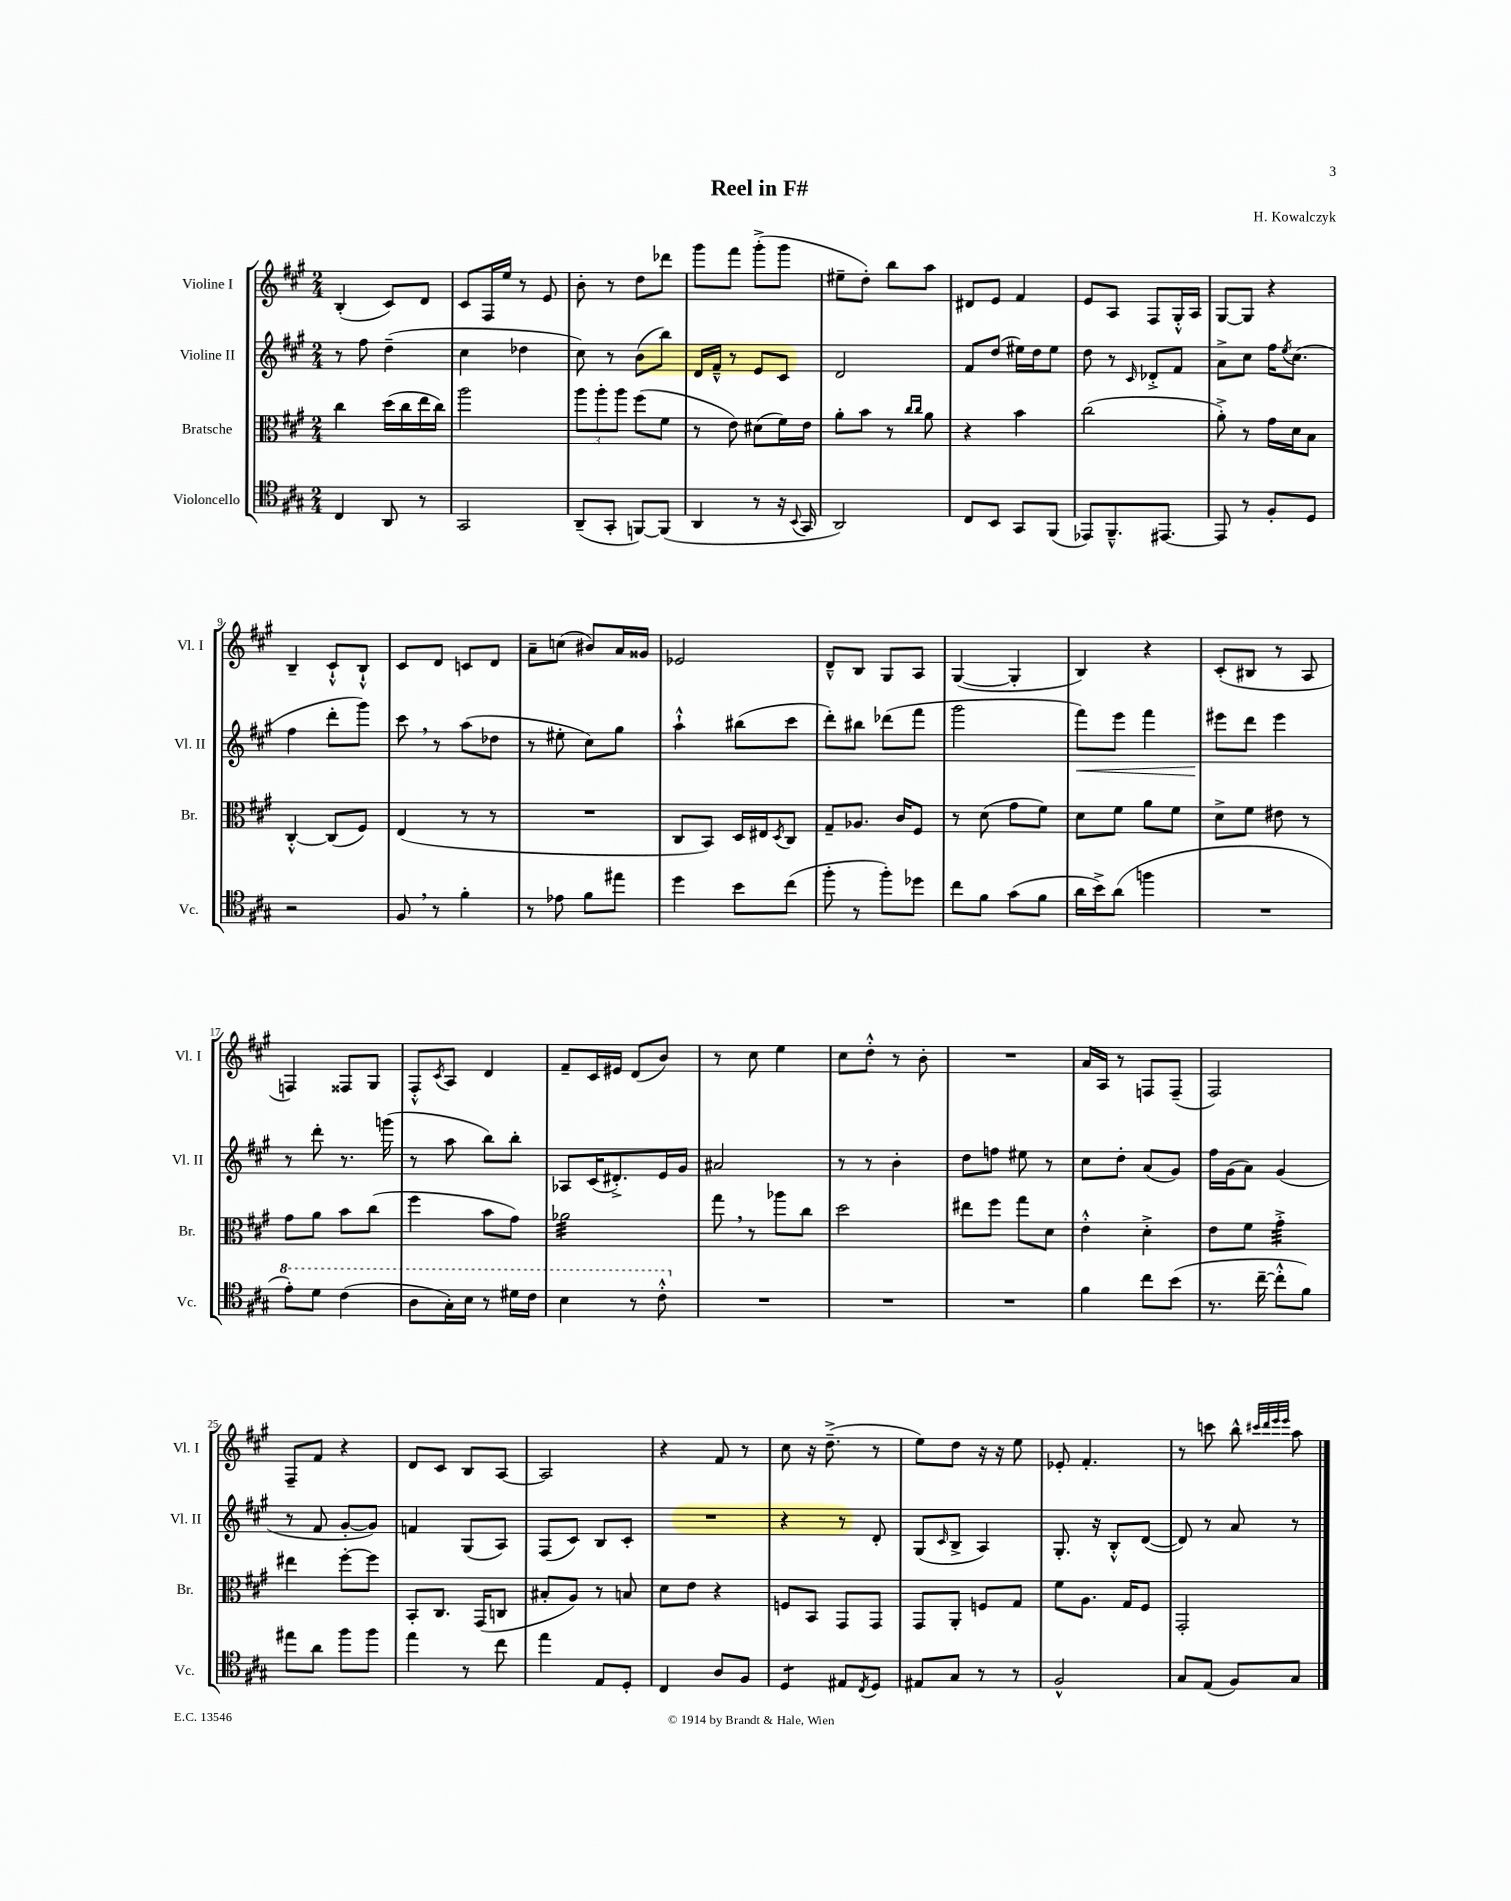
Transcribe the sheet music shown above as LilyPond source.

\header { title = "Reel in F#" composer = "H. Kowalczyk" }
<<
\new StaffGroup <<
\new Staff = "s0" \with { instrumentName = "Violine I" shortInstrumentName = "Vl. I" } {
    \clef treble \key a \major \numericTimeSignature \time 2/4
    b4-.( cis'8) d'8 |
    cis'8 fis16 e''16 r8 e'8 |
    b'8-. r8 d''8 des'''8 |
    gis'''8 fis'''8 gis'''8-.->( gis'''8 |
    eis''8-- d''8-.) b''8 a''8 |
    dis'8 e'8 fis'4 |
    e'8 a8 fis8 gis16-.-^ a16 |
    gis8~ gis8 r4 |
    b4-- cis'8-!-^ b8-!-^ |
    cis'8 d'8 c'8 d'8 |
    a'8-- c''8( bis'8) a'16 gisis'16 |
    ees'2 |
    d'8---^ b8 gis8 a8 |
    gis4~( gis4-. |
    b4) r4 |
    cis'8-.( bis8 r8 a8 |
    f4) fisis8 gis8 |
    fis8-.-^ \acciaccatura { cis'8 } a8 d'4 |
    fis'8-- cis'16 eis'16 d'8( b'8) |
    r8 cis''8 e''4 |
    cis''8 d''8-.-^ r8 b'8-. |
    R2 |
    a'16 a16 r8 f8 f8--( |
    fis2) |
    fis8-- fis'8 r4 |
    d'8 cis'8 b8 a8~ |
    a2 |
    r4 fis'8 r8 |
    cis''8 r16 d''8.--->( r8 |
    e''8) d''8 r16 r16 e''8 |
    ees'8-. fis'4.-. |
    r8 c'''8 b''8-^ \grace { cis'''32 d'''32 e'''32 e'''32 } a''8 \bar "|." |
}
\new Staff = "s1" \with { instrumentName = "Violine II" shortInstrumentName = "Vl. II" } {
    \clef treble \key a \major \numericTimeSignature \time 2/4
    r8 fis''8 d''4--( |
    cis''4 des''4 |
    cis''8) r8 b'8( b''8) |
    d'16 fis'16---^ r8 e'8 cis'8 |
    d'2 |
    fis'8 d''8( eis''16) d''16 eis''8 |
    d''8 r8 \grace { cis'16 } des'8-.-> fis'8 |
    a'8-> cis''8 fis''16 \acciaccatura { e''8 } cis''8.( |
    fis''4 d'''8-. gis'''8) |
    cis'''8 \breathe r8 a''8( des''8 |
    r8 eis''8-. cis''8) gis''8 |
    a''4-!-^ bis''8( cis'''8 |
    d'''8-.) bis''8 des'''8( fis'''8 |
    gis'''2 |
    fis'''8\<) e'''8 fis'''4 |
    eis'''8\! d'''8 eis'''4 |
    r8 d'''8-. r8. g'''16( |
    r8 a''8 b''8) b''8-. |
    aes8 cis'16( dis'8.-.->) e'16 gis'16 |
    ais'2 |
    r8 r8 b'4-. |
    d''8 f''8 eis''8 r8 |
    cis''8 d''8-. a'8( gis'8) |
    fis''16 gis'16( a'8) gis'4( |
    r8 fis'8 gis'8~-. gis'8) |
    f'4 gis8( a8) |
    fis8( cis'8) b8 cis'8-. |
    R2 |
    r4 r8 d'8-. |
    gis8( \grace { cis'16 } b8-> a4) |
    gis8.-. r16 b8-.-^ d'8~( |
    d'8) r8 a'8 r8 \bar "|." |
}
\new Staff = "s2" \with { instrumentName = "Bratsche" shortInstrumentName = "Br." } {
    \clef alto \key a \major \numericTimeSignature \time 2/4
    cis''4 d''16( cis''16 e''16 cis''16) |
    a''2 |
    \tuplet 3/2 { a''8 a''8-. a''8 } fis''8( fis'8 |
    r8 e'8) dis'8( fis'16) e'16 |
    a'8-. b'8 r8 \grace { cis''16 cis''16 } a'8 |
    r4 b'4 |
    cis''2( |
    a'8-.->) r8 gis'16 d'16 b8 |
    cis4~-.-^ cis8( fis8) |
    e4( r8 r8 |
    R2 |
    cis8 b,8) d16 eis16 \acciaccatura { d8 } cis8 |
    gis8-- aes8. cis'16 fis8 |
    r8 d'8( gis'8 fis'8) |
    d'8 fis'8 a'8 fis'8 |
    d'8-> fis'8 eis'8 r8 |
    gis'8 a'8 b'8 cis''8( |
    fis''4 b'8 gis'8) |
    aes'2:32 |
    gis''8 \breathe r8 aes''8 cis''8 |
    d''2 |
    eis''8 fis''8 gis''8 d'8 |
    e'4-.-^ d'4-.-> |
    e'8 fis'8 gis'4:32-.-> |
    eis''4 fis''8~-. fis''8 |
    b,8-. cis8. gis,16( c8 |
    bis8-. a8) r8 b8 |
    d'8 e'8 r4 |
    f8 b,8 gis,8 gis,8 |
    gis,8 a,8-. f8 gis8 |
    fis'8 a8. gis16 fis8 |
    gis,2-. \bar "|." |
}
\new Staff = "s3" \with { instrumentName = "Violoncello" shortInstrumentName = "Vc." } {
    \clef tenor \key a \major \numericTimeSignature \time 2/4
    cis4 a,8 r8 |
    gis,2 |
    a,8--( gis,8-. f,8~) f,8( |
    a,4 r8 r16 \appoggiatura { b,8 } gis,16 |
    a,2) |
    cis8 b,8 gis,8 fis,8( |
    ees,8) fis,8.---^ eis,8.~ |
    eis,8 r8 fis8-. d8 |
    r2 |
    fis8 \breathe r8 fis'4-. |
    r8 ees'8 fis'8 eis''8 |
    d''4 b'8 cis''8( |
    fis''8-. r8 fis''8-.) des''8 |
    cis''8 fis'8 gis'8( fis'8 |
    a'16 b'16->) a'8( f''4 |
    R2 |
    \ottava #1 e''8-.) d''8 cis''4( |
    a'8 gis'16-.) b'16 r8 dis''16 cis''16 |
    b'4 r8 cis''8-.-^ \ottava #0 |
    R2 |
    R2 |
    R2 |
    fis'4 cis''8 b'8( |
    r8. cis''16~-- cis''8-.-^ fis'8) |
    eis''8 a'8 fis''8 fis''8 |
    e''4 r8 cis''8 |
    e''4 e8 d8-. |
    cis4 a8 fis8 |
    d4:8 eis8 \acciaccatura { cis8 } d8 |
    eis8 gis8 r8 r8 |
    fis2-^ |
    gis8 e8( fis8) gis8 \bar "|." |
}
>>
>>
